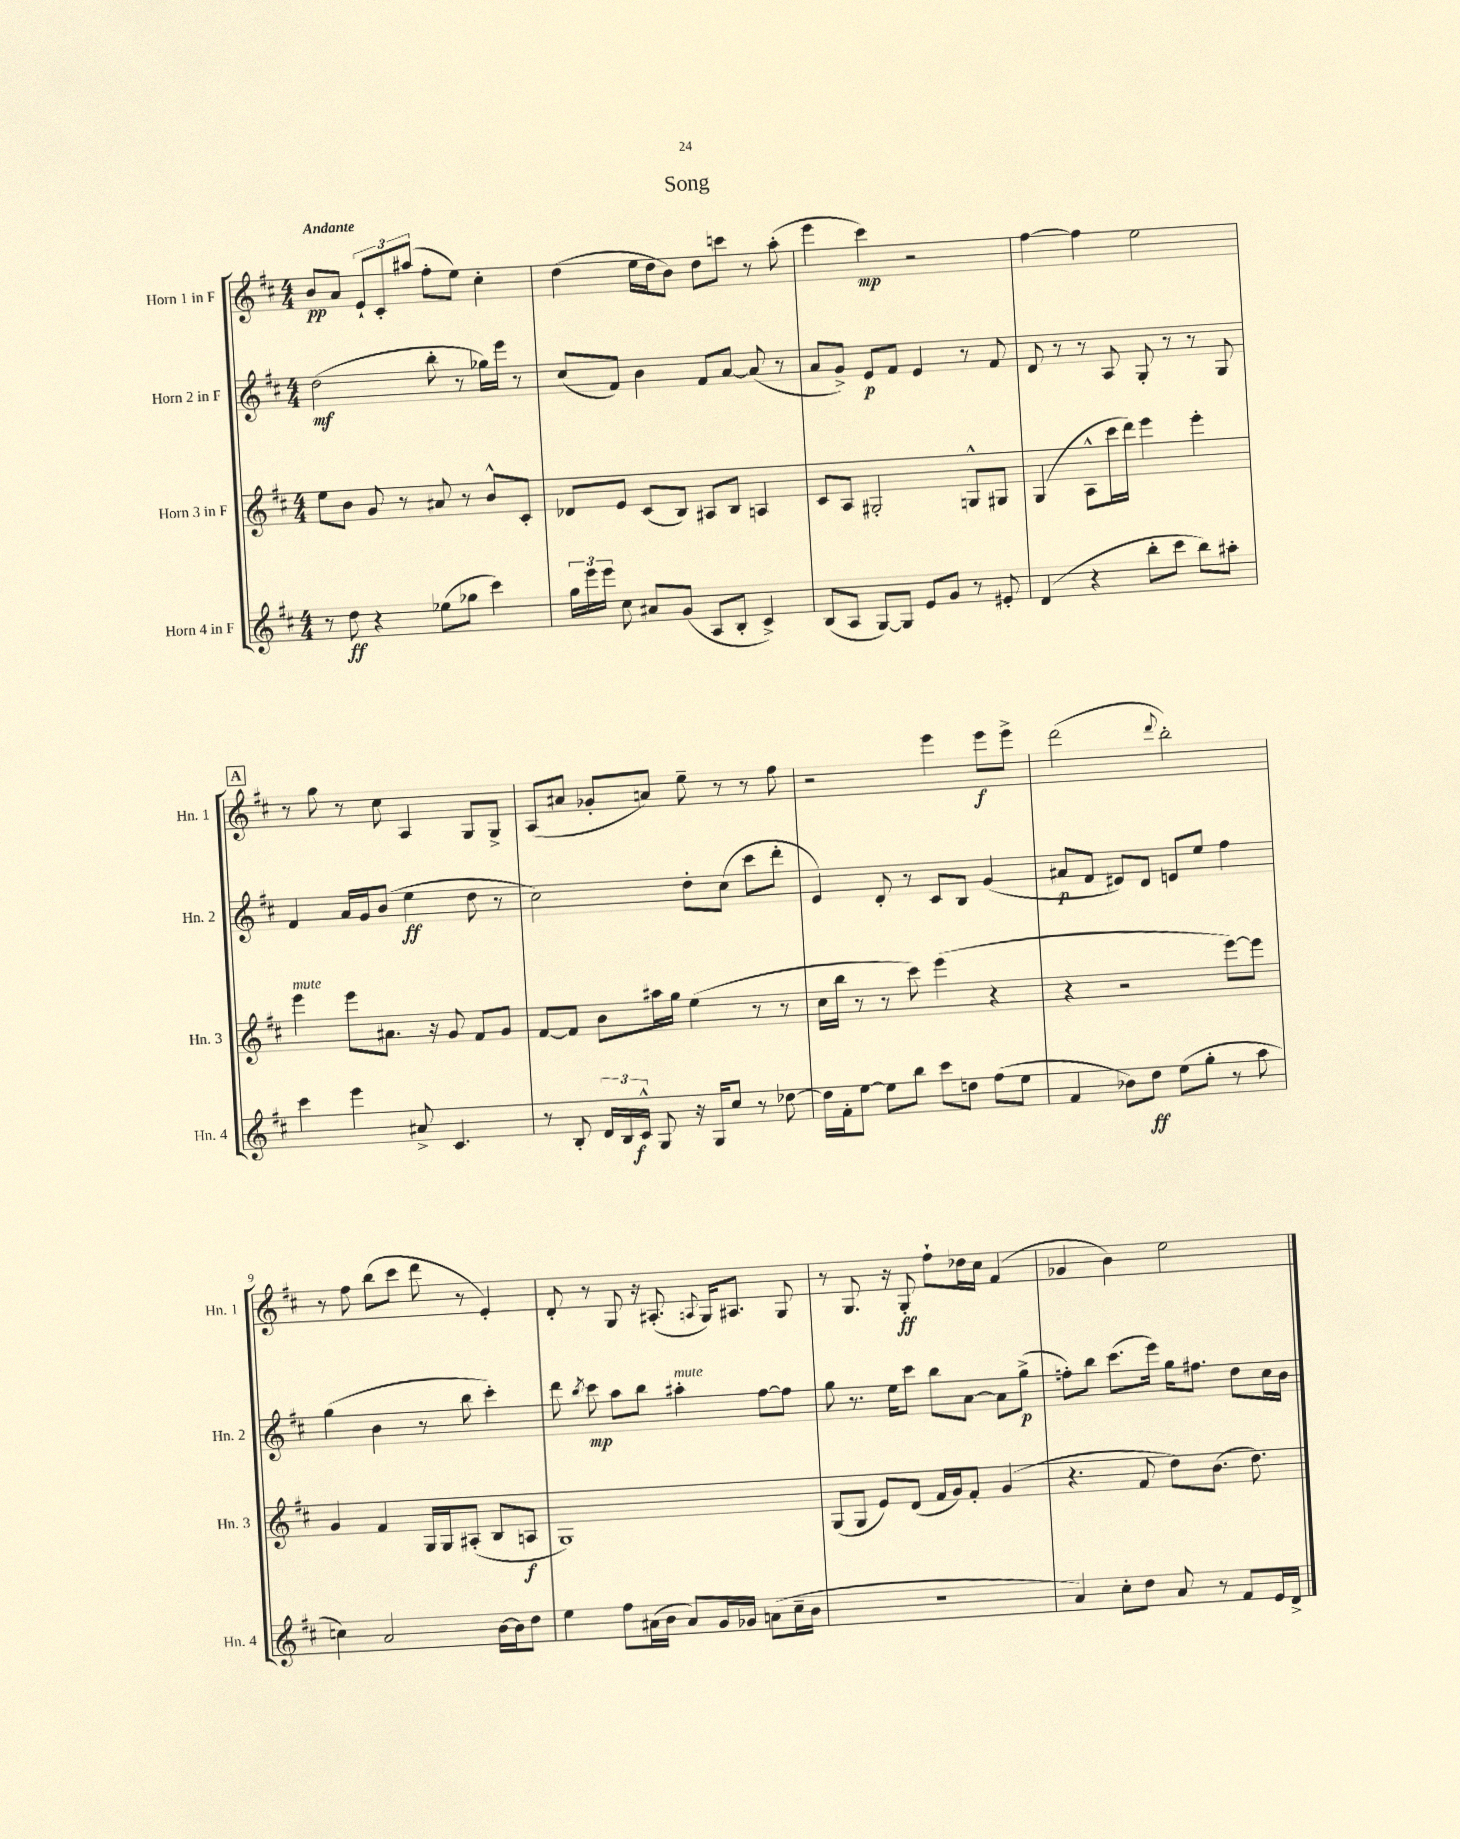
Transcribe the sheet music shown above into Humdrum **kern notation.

**kern	**kern	**kern	**kern
*staff4	*staff3	*staff2	*staff1
*clefG2	*clefG2	*clefG2	*clefG2
*k[f#c#]	*k[f#c#]	*k[f#c#]	*k[f#c#]
*M4/4	*M4/4	*M4/4	*M4/4
8r	8ee\L	(2dd\	8b/L
8dd\	8b\J	.	8a/J
4r	8g/	.	12e`/L
.	.	.	12c#'/
.	8r	.	.
.	.	.	(12aa#/J
(8ee-\L	8a#/	8bb'\	8ff#'\L
8gg-\J	8r	8r	8ee\J)
4ccc#\)	8b^^/L	16gg-\LL)	4cc#'\
.	.	16eee\JJ	.
.	8c#'/J	8r	.
=	=	=	=
24gg\LL	8d-/L	(8cc#/L	(4dd\
24eee\	.	.	.
24eee\JJ	.	.	.
8cc#\	8e/J	8f#/J)	.
8a#/L	(8c#/L	4b\	16ee\LL
.	.	.	16dd\J
(8g/J	8B/J)	.	8b\J)
8A/L	8A#/L	8f#/L	8dd\L
8B'/J	8B/J	[8a/J	8ccc\J
4c#^/)	4A/	(8a/]	8r
.	.	8r	(8aa'\
=	=	=	=
(8B/L	8c#/L	8a/L	4eee\
8A/J	8A/J	8g^/J)	.
[8G/L)	2G#'/	8e/L	4ccc#\)
8G/]J	.	8f#/J	.
8e/L	.	4e/	2r
8g/J	.	.	.
8r	8G^^/L	8r	.
8e#'/	8G#/J	8f#/	.
=	=	=	=
(4d/	(4G/	8d/	[4ff#\
.	.	8r	.
4r	8A^^\L	8r	4ff#\]
.	16ccc#\L	8A/	.
.	16ddd\JJ)	.	.
8bb'\L	4eee\	8G'/	2ee\
8ccc#\J	.	8r	.
8bb\L)	4eee'\	8r	.
8aa#'\J	.	8G/	.
=	=	=	=
4ccc#\	4eee\	4f#/	8r
.	.	.	8gg\
4eee\	8eee\L	16a/LL	8r
.	.	16g/J	.
.	8.a#\J	(8b/J	8cc#\
8a#^/	.	4ee\	4A/
.	16r	.	.
4.c#/	8g/	.	.
.	8f#/L	8dd\	8G/L
.	8g/J	8r	8G^/J
=	=	=	=
8r	[8f#/L	2cc#\)	(8A/L
8B'/	8f#/]J	.	8a#/J
24d/LL	8b\L	.	8g-'/L
24B/	.	.	.
24c#^^/JJ	.	.	.
8G/	16aa#\L	.	8a/J)
.	16gg\JJ	.	.
16r	(4ee\	8dd'\L	8ee~\
16G/LK	.	.	.
8cc#/J	.	(8cc#\J	8r
8r	8r	8ccc#\L	8r
[8dd-\	8r	8ddd'\J	8ff#\
=	=	=	=
16dd-\]LL	16cc#\LL	4e/)	2r
16f#'\J	16bb\JJ	.	.
[8ee\J	8r	.	.
8ee\]L	8r	8d'/	.
8bb\J	8ccc#\)	8r	.
8ccc#\L	(4eee\	8c#/L	4eee\
8dd\J	.	8B/J	.
(8ff#\L	4r	(4g/	8eee\L
8ee\J	.	.	8eee^\J
=	=	=	=
4f#/	4r	8a#/L	(2ddd\
.	.	8f#/J	.
8b-\L)	2r	8e#/L)	.
8dd\J	.	8d/J	.
.	.	.	8qqddd/
(8ee\L	.	8e/L	2bb'\)
8gg'\J	.	8ee/J	.
8r	[8eee\L)	4ff#\	.
8aa\	8eee\]J	.	.
=	=	=	=
4cc\)	4g/	(4gg\	8r
.	.	.	8ff#\
2a/	4f#/	4b\	(8bb\L
.	.	.	8ccc#\J
.	16G/LL	8r	8ddd\
.	16G/J	.	.
.	(8A#'/J	8bb\	8r
[16b\LL	8B/L	4ccc#'\)	4e'/)
16b\]J	.	.	.
8dd\J	8A/J	.	.
=	=	=	=
4ee\	1G)	8ddd\	8d'/
.	.	8qbb/	.
.	.	8ccc#\	8r
8ff#\L	.	8aa\L	8G/
(16a#\L	.	8bb\J	16r
16b\JJ	.	.	(8.A#'/
8a#/L)	.	4aa#'\	.
.	.	.	8qqA/
16g/L	.	.	16G/LK)
16g-/JJ	.	.	8.A#/J
(8a\L	.	[8ff#\L	.
16cc#~\L	.	8ff#\]J	8G/
16b\JJ	.	.	.
=	=	=	=
1r	(8G/L	8gg\	8r
.	8G/J	8.r	8.G/
.	8e/L)	.	.
.	.	16ee\LK	16r
.	(8d/J	8ccc#\J	8G'/
.	16f#/LL	8bb\L	8ff#`\L
.	16g/J)	.	.
.	8f#'/J	[8a\J	16dd-\L
.	.	.	16cc#\JJ
.	(4g/	8a\]L	(4f#/
.	.	(8gg^\J	.
=	=	=	=
4a/)	4.r	8ff'\L)	4g-/
.	.	8bb\J	.
8cc#'\L	.	(8.ccc#\L	4b\)
8dd\J	8f#/	.	.
.	.	16eee\Jk)	.
8a/	8dd\L)	16gg\LK	2ee\
.	.	8.ff#\J	.
8r	(8.b\J	.	.
8f#/L	.	8dd\L	.
.	8.dd\)	.	.
16e/L	.	16cc#\L	.
16d^/JJ	.	16b\JJ	.
==	==	==	==
*-	*-	*-	*-
